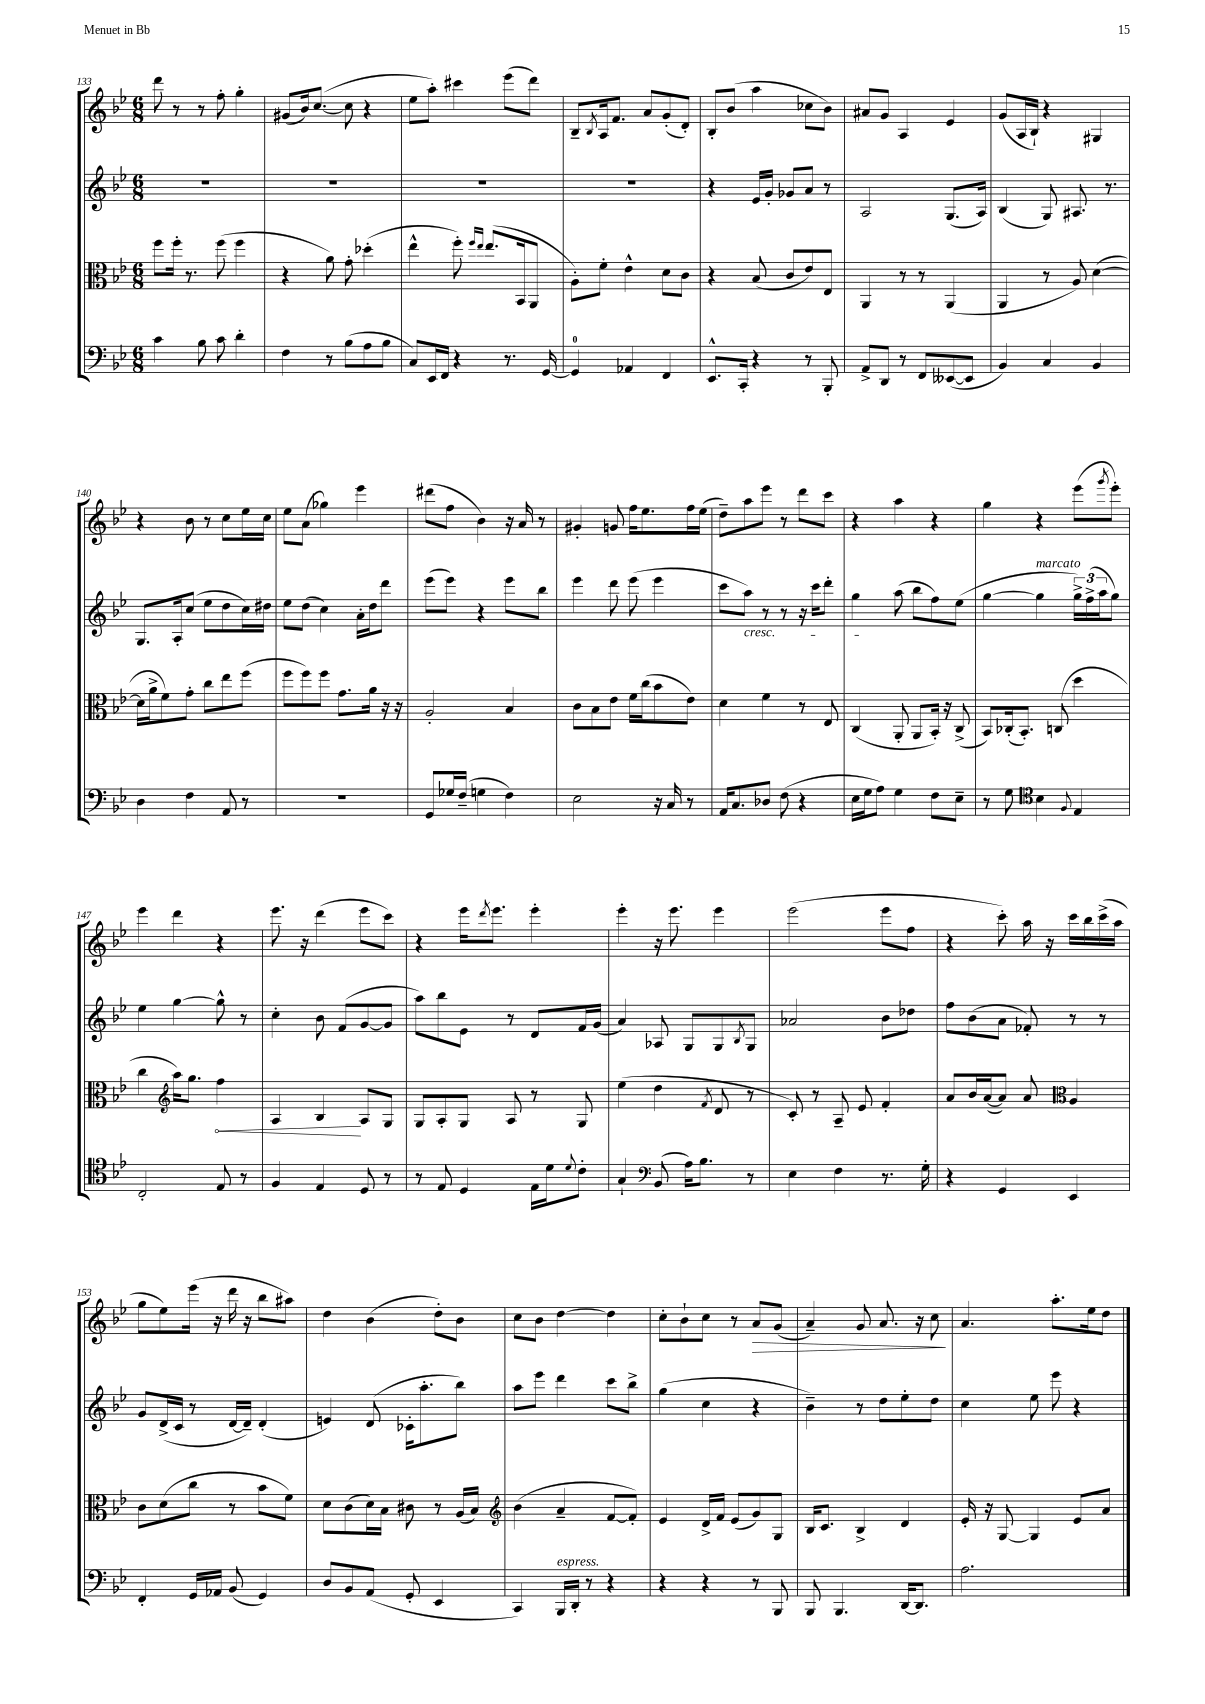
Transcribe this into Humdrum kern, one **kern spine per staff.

**kern	**kern	**kern	**kern
*staff4	*staff3	*staff2	*staff1
*clefF4	*clefC3	*clefG2	*clefG2
*k[b-e-]	*k[b-e-]	*k[b-e-]	*k[b-e-]
*M6/8	*M6/8	*M6/8	*M6/8
4c	8ff	2.r	8ddd
.	16ff'	.	8r
.	8.r	.	.
8B-	.	.	8r
8c	(8ff	.	8ff'
4d'	4ff	.	4gg'
=	=	=	=
4F	4r	2.r	(8g#
.	.	.	16b-)
.	.	.	([8.cc
8r	8a)	.	.
(8B-	8g'	.	8cc]
8A	(4dd-'	.	4r
8B-	.	.	.
=	=	=	=
8C)	4ee-^^	2.r	8ee-
16EE-	.	.	8aa')
16FF	.	.	.
4r	8ff')	.	4ccc#
.	16qqff	.	.
.	16qqee-	.	.
.	(8.ee-	.	.
8.r	.	.	(8eee-
.	16BB-	.	.
.	8AA	.	8ddd)
[16GG	.	.	.
=	=	=	=
4GG]	8A')	2.r	8B-~
.	.	.	8qB-
.	8f'	.	16A
.	.	.	8.f
4AA-	4e-^^	.	.
.	.	.	8a
4FF	8d	.	(8g'
.	8c	.	8d')
=	=	=	=
8.EE-^^	4r	4r	8B-'
.	.	.	(8b-
16CC'	.	.	.
4r	(8B-	16e-	4aa
.	.	16g'	.
.	8c	8g-	.
8r	8e-)	8a	8cc-
8BBB-'	8E-	8r	8b-)
=	=	=	=
8AA^	4AA	2A	8a#
8DD	.	.	8g
8r	8r	.	4A
8FF	8r	.	.
([8EE--	(4AA	(8.G	4e-
8EE--]	.	.	.
.	.	16A)	.
=	=	=	=
4BB-)	4AA	(4B-	(8g
.	.	.	16A
.	.	.	16B-`)
4C	8r	8G)	4r
.	8A)	8.A#	.
4BB-	([4d	.	4G#
.	.	8.r	.
=	=	=	=
4D	16d]	8.G	4r
.	16a^	.	.
.	8f)	.	.
.	.	16A'	.
4F	8g'	(8cc	8b-
.	8cc	8ee-	8r
8AA	8ee-	8dd	8cc
8r	(8ff	16cc)	16ee-
.	.	16dd#	16cc
=	=	=	=
2.r	8ff	8ee-	8ee-
.	8ff)	(8dd	(8a
.	8ff	4cc)	4gg-)
.	8.g	.	.
.	.	16a'	4eee-
.	16a	16dd	.
.	16r	8ddd	.
.	16r	.	.
=	=	=	=
8GG	2A'	(8eee-	(8ddd#
16G-	.	8eee-)	8ff
(16F~	.	.	.
4G	.	4r	4b-)
4F)	4B-	8eee-	16r
.	.	.	16a
.	.	8bb-	8r
=	=	=	=
2E-	8c	4eee-	4g#'
.	8B-	.	.
.	8e-	8ddd	8g
.	16f	(8eee-	16ff
.	(16cc	.	8.ee-
16r	8b-	4eee-	.
16C	.	.	.
8r	8e-)	.	16ff
.	.	.	(16ee-
=	=	=	=
16AA	4d	8ccc	8dd~)
8.C	.	.	.
.	.	8aa)	8aa
8D-	4f	8r	8eee-
(8F	.	8r	8r
4r	8r	16r	8ddd
.	.	16ccc	.
.	8E-	8ddd'	8ccc
=	=	=	=
16E-	(4C	4gg	4r
16G	.	.	.
8A)	.	.	.
4G	8AA'	(8aa	4aa
.	8AA	8bb-	.
8F	16BB-')	8ff)	4r
.	16r	.	.
8E-~	(8C^	(8ee-	.
=	=	=	=
8r	8BB-)	[4gg	4gg
8G	(16C-'	.	.
.	8.BB-')	.	.
*clefC4	*	*	*
4B-	.	4gg]	4r
.	(8C	.	.
8qqF	.	.	.
4E-	4dd	24gg^)	(8eee-
.	.	(24ff^	.
.	.	24aa	.
.	.	.	8qggg
.	.	8gg)	8eee-')
=	=	=	=
2C'	4cc	4ee-	4eee-
*	*clefG2	*	*
.	16aa)	[4gg	4ddd
.	8.gg	.	.
8E-	4ff	8gg^^]	4r
8r	.	8r	.
=	=	=	=
4F	4A	4cc'	8.eee-
.	.	.	16r
4E-	4B-	8b-	(4ddd
.	.	(8f	.
8D	8A	[8g	8eee-
8r	8G	8g]	8ccc)
=	=	=	=
8r	8G	8aa)	4r
8E-	8A'	8bb-	.
4D	8G	8e-	16eee-
.	.	.	8qddd
.	.	.	8.eee-
.	8A	8r	.
16E-	8r	8d	4eee-'
16d	.	.	.
8qqd	.	.	.
8c'	8G	16f	.
.	.	(16g	.
=	=	=	=
4G`	(4ee-	4a)	4eee-'
*clefF4	*	*	*
(8BB-	4dd	8A-	16r
.	.	.	8.eee-
16A)	.	8G	.
8.B-	.	.	.
.	8qf	.	.
.	8d	8G	4eee-
.	.	8qB-	.
8r	8r	8G	.
=	=	=	=
4E-	8c')	2a-	(2eee-
.	8r	.	.
4F	8A~	.	.
.	8e-	.	.
8.r	4f'	8b-	8eee-
.	.	8dd-	8ff
16G'	.	.	.
=	=	=	=
4r	8a	8ff	4r
.	16b-	(8b-	.
.	([16a	.	.
4GG	8a])	8a	8ccc')
.	8a	8f-')	16aa
.	.	.	16r
*	*clefC3	*	*
4EE-	4A	8r	16ccc
.	.	.	16bb-
.	.	8r	(16ccc^
.	.	.	16aa
=	=	=	=
4FF'	8c	8g	8gg
.	(8d	(16d^	8ee-)
.	.	16c	.
16GG	8cc	8r	(16eee-
16AA-	.	.	16r
(8BB-	8r	[16d	16ddd
.	.	16d~])	16r
4GG)	8b-	(4d'	8bb-
.	8f)	.	8aa#)
=	=	=	=
8D	8d	4e)	4dd
8BB-	(8c	.	.
(8AA	16d)	(8d	(4b-
.	16B-	.	.
8GG'	8c#	16c-'	.
.	.	8.aa'	.
4EE-	8r	.	8dd')
.	(16A	8bb-)	8b-
.	16B-)	.	.
=	=	=	=
*	*clefG2	*	*
4CC)	(4b-	8aa	8cc
.	.	8eee-	8b-
16BBB-	4a~	4ddd	[4dd
16DD'	.	.	.
8r	.	.	.
4r	[8f	8ccc	4dd]
.	8f'])	8bb-^	.
=	=	=	=
4r	4e-	(4gg	8cc'
.	.	.	8b-`
4r	16d^	4cc	8cc
.	16f	.	.
.	(8e-	.	8r
8r	8g)	4r	8a
8BBB-	8G	.	(8g
=	=	=	=
8BBB-	16B-	4b-~)	4a~)
.	8.c	.	.
4.BBB-	.	.	.
.	4B-^	8r	8g
.	.	8dd	8.a
[16DD	4d	8ee-'	.
8.DD]	.	.	16r
.	.	8dd	8cc
=	=	=	=
2.A	16e-'	4cc	4.a
.	16r	.	.
.	[8G	.	.
.	4G]	8ee-	.
.	.	8eee-	8.aa'
.	8e-	4r	.
.	.	.	16ee-
.	8a	.	8dd
==	==	==	==
*-	*-	*-	*-
